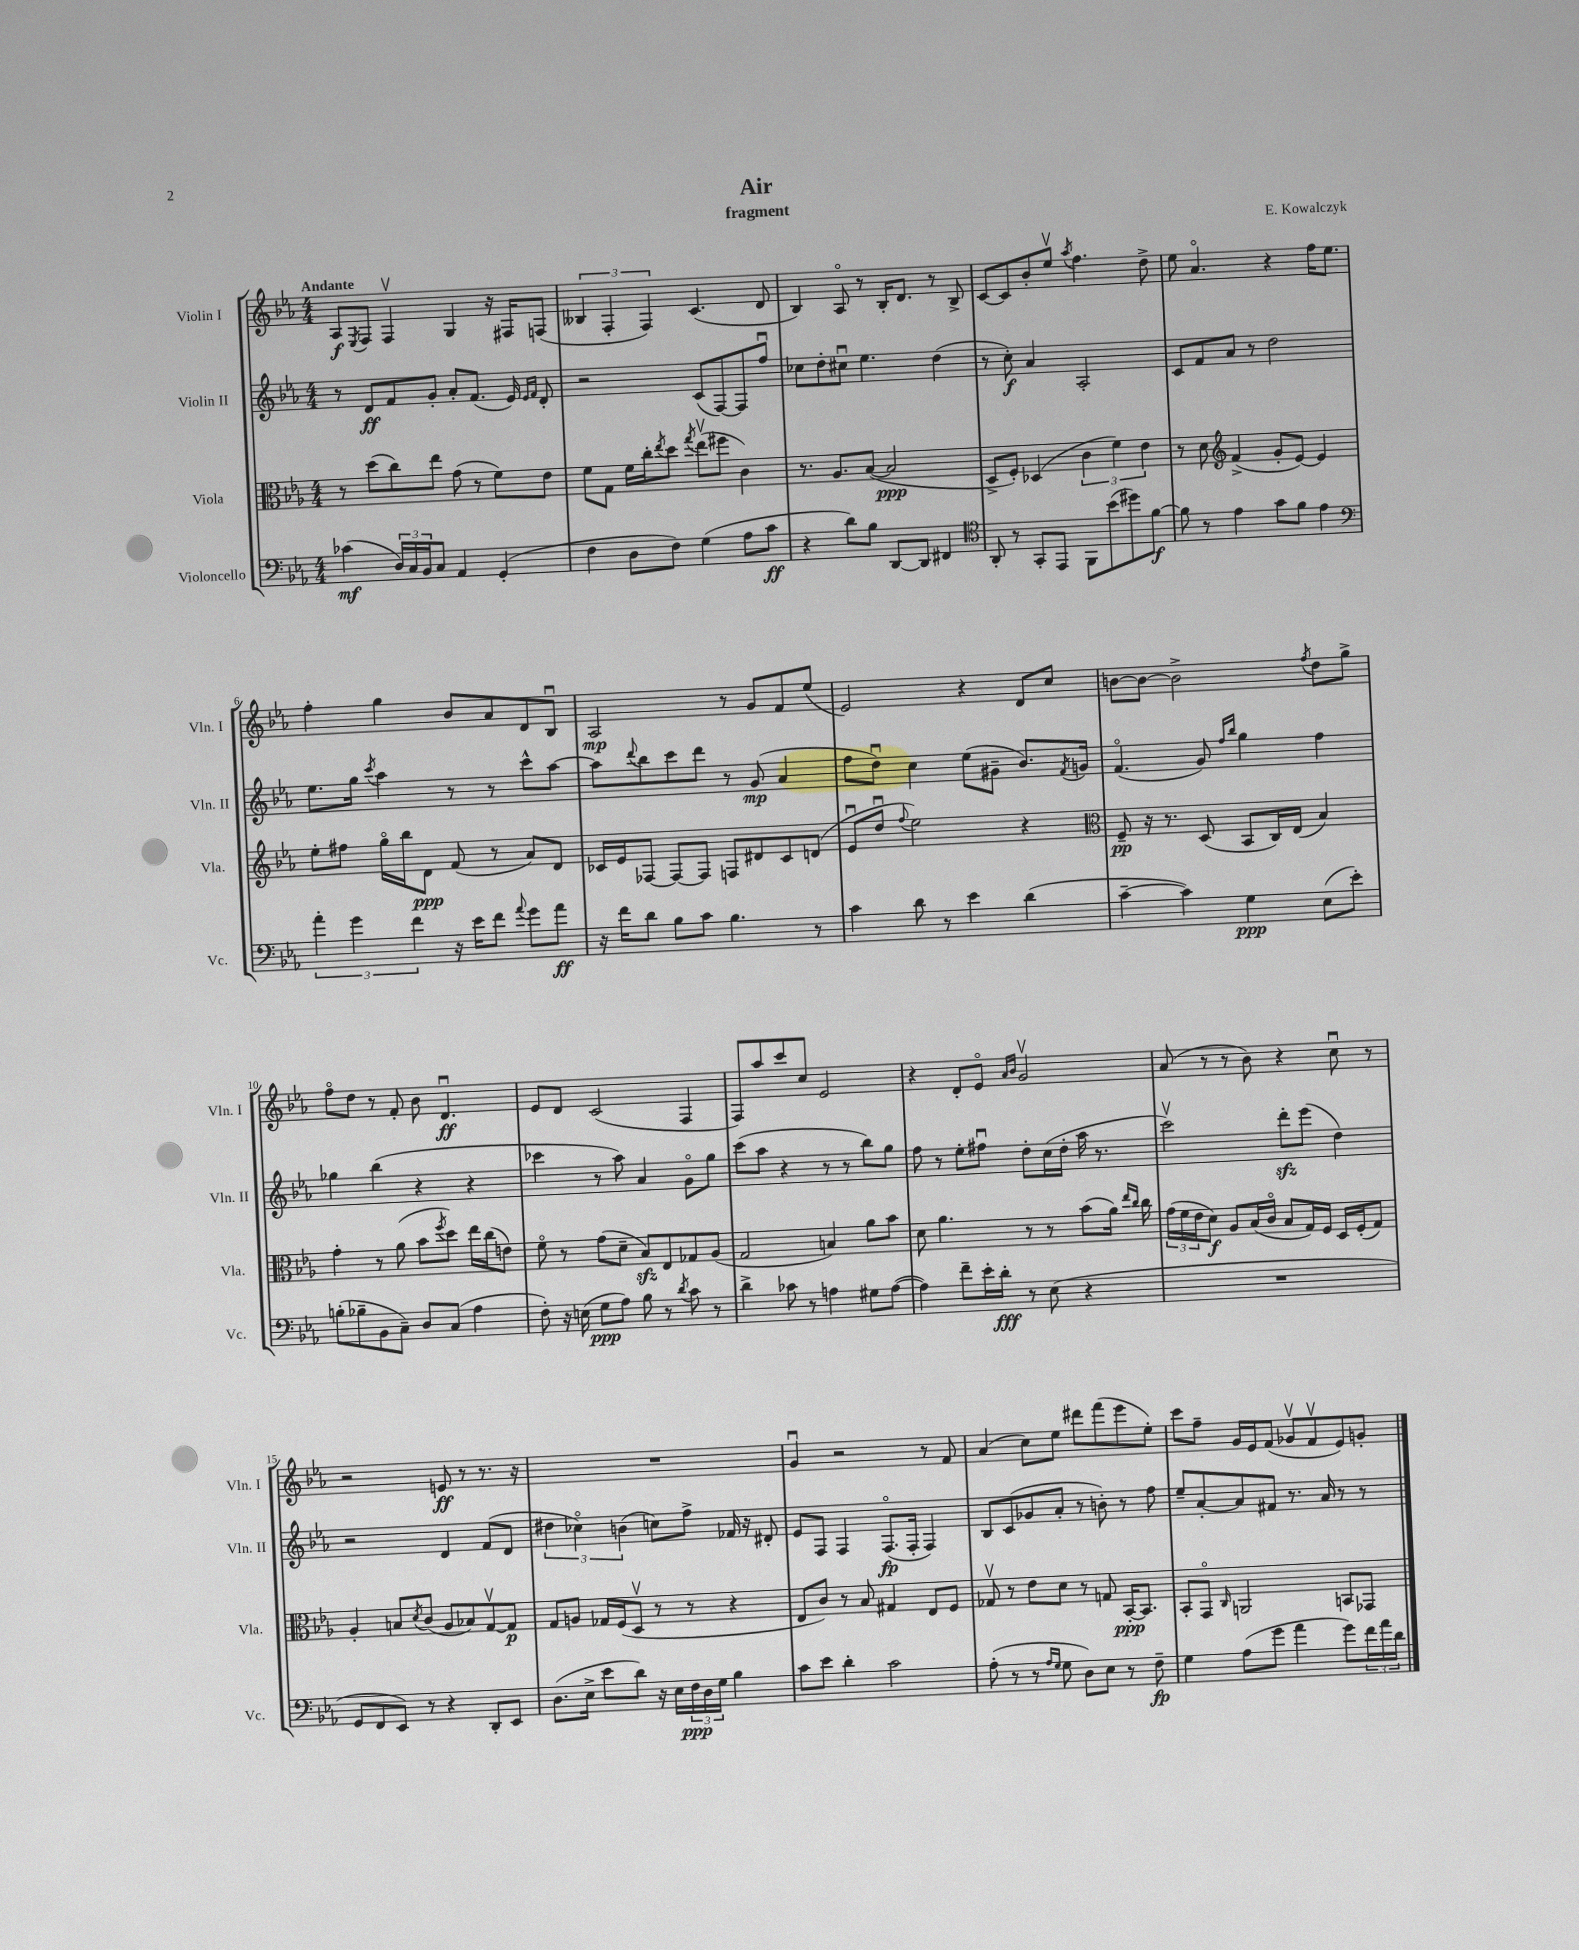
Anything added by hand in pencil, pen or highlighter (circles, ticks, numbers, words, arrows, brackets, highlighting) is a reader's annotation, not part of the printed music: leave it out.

**kern	**kern	**kern	**kern
*staff4	*staff3	*staff2	*staff1
*clefF4	*clefC3	*clefG2	*clefG2
*k[b-e-a-]	*k[b-e-a-]	*k[b-e-a-]	*k[b-e-a-]
*M4/4	*M4/4	*M4/4	*M4/4
(4c-	8r	8r	8A-
.	.	.	8qE-
.	(8dd	8d	8F
24D)	8cc)	8f	4Fv
24C	.	.	.
24BB-	.	.	.
8C	8ee-	8g'	.
4AA-	(8g	8a-'	4G
.	8r	(8.f	.
(4GG'	8f)	.	16r
.	.	16e-)	16F#
.	.	16qqe-	.
.	.	16qqf	.
.	8e-	8d'	(8F
=	=	=	=
4F	8f	2r	6B--
.	8G	.	.
.	.	.	6F'
8D	16f	.	.
.	16cc'	.	.
.	.	.	6F)
.	8qee-	.	.
8F)	8dd	.	.
.	8qgg	.	.
(4G	(8ee-v	(8c	(4.c
.	8ff#	[8F)	.
8A-	4c)	8F]	.
8c	.	8ffu	8d
=	=	=	=
4r	8.r	8cc-	4B-)
.	.	8dd'	.
.	8.A-	.	.
8d)	.	8cc#u	8A-o
8B-	([8B-	4.ee-	8r
[8DD	2B-]	.	16B-'
.	.	.	8.d
8DD]	.	.	.
4FF#	.	(4dd	8r
.	.	.	8B-^
=	=	=	=
*clefC4	*	*	*
8AA-'	8D^	8r	[8c
8r	8F')	8cc')	8c]
8GG'	(4D-	4a-	8b-'
8EE-	.	.	8ee-v
.	.	.	8qaa-
8FF	6c	2A-'	4.ff
(8b-	.	.	.
.	6f)	.	.
8dd#)	.	.	.
.	6e-	.	.
[8f	.	.	8dd^
=	=	=	=
8f]	8r	8c	8ee-
8r	8d	8f	4.a-o
*	*clefG2	*	*
4e-	(4f^	8a-	.
.	.	8r	.
8g	8g'	2dd	4r
8f	[8e-)	.	.
4e-	4e-]	.	16ff
.	.	.	8.ee-
=	=	=	=
*clefF4	*	*	*
6a-'	8ee-'	8.ee-	4ff'
.	8ff#	.	.
6g	.	.	.
.	.	16gg	.
.	.	8qccc	.
.	16ggo	4aa-	4gg
.	16bb-	.	.
6f	.	.	.
.	8d	.	.
16r	(8f	8r	8b-
16e-	.	.	.
8f	8r	8r	8a-
8qqa-	.	.	.
8g	8a-)	8ccc^^	8d
8a-	8d	[8aa-	8B-u
=	=	=	=
16r	16c-	8aa-]	2A-
16f	16e-	.	.
.	.	8qqddd	.
8d	[8F-	8bb-	.
8B-	8F-_	8ccc	.
8c	8F-]	8ddd	.
4.B-	8F	8r	8r
.	8d#	(8g	8g
.	8c-	4a-	8f
8r	(8d	.	(8ee-
=	=	=	=
4c	8e-u	8ff	2e-)
.	8ddu	8ddu)	.
.	8qqff	.	.
8d	2ee-)	4cc	.
8r	.	.	.
4e-	.	(8ee-	4r
.	.	8g#~	.
(4d	4r	8.b-)	8d
.	.	.	8cc
.	.	8qf	.
.	.	16g	.
=	=	=	=
*	*clefC3	*	*
[4c~	8F~	(4.fo	[8b
.	16r	.	8b_
.	8.r	.	.
4c])	.	.	2b^]
.	(8D	8g)	.
.	.	16qqff	.
.	.	16qqbb-	.
4G	8BB-	4gg	.
.	16C)	.	.
.	(16E-	.	.
.	.	.	8qff
(8E-	4B-)	4ff	8dd
8e-')	.	.	8gg^
=	=	=	=
(8B'	4g'	4gg-	8ffo
8B-~	.	.	8dd
8BB-	8r	(4bb-	8r
8C~)	(8a-	.	8f'
8D	8b-	4r	8b-
.	8qff	.	.
(8C	8dd)	.	4.du
4A-	16ee-	4r	.
.	(16cc	.	.
.	8e)	.	.
=	=	=	=
8F')	8fo	4ccc-	8e-
16r	8r	.	8d
(16E	.	.	.
8G	(8g	8r	(2c
8A-)	8d~	8aa-)	.
8B-	8B-)	4a-	.
8r	8E-	.	.
8qd	.	.	.
8c	8G-	8go	4F
8r	(8A-	8gg	.
=	=	=	=
4d^	2G	(8ccc	8F)
.	.	8aa-	8aa-
8c-	.	4r	8ccc
8r	.	.	8cc
4A	4B)	8r	2e-
.	.	8r	.
8G#	8a-	8bb-)	.
([8A	8b-	8gg	.
=	=	=	=
4A])	8d	8ff	4r
.	4.a-	8r	.
8f~	.	8ee-'	8d'
16e-'	.	8ff#u	8e-o
16d'	.	.	.
.	.	.	16qqa-
.	.	.	16qqb-
8r	8r	8dd'	2gv
(8E-	8r	(16cc	.
.	.	16dd'	.
4r	(8b-	16aa-	.
.	.	8.r	.
.	16a-)	.	.
.	16qqee-	.	.
.	16qqcc	.	.
.	16cc	.	.
=	=	=	=
1r	(24g	2cccv)	(8a-
.	24f	.	.
.	24e-	.	.
.	8d)	.	8r
.	8A-	.	8r
.	(16B-	.	8b-)
.	16co	.	.
.	8B-	8ddd'	4r
.	16G)	(8eee-	.
.	16F	.	.
.	16D	4dd)	8ccu
.	(16F'	.	.
.	8G)	.	8r
=	=	=	=
8GG	4A-'	2r	2r
8FF	.	.	.
8EE-)	8B	.	.
.	8qd	.	.
8r	(8c	.	.
4r	8A-	4d	8e
.	8B-)	.	8r
8DD'	[8Gv	(8f	8.r
8EE-	8G]	8d	.
.	.	.	16r
=	=	=	=
(8.D	8G	6dd#	1r
.	8A	.	.
.	.	6cc-o)	.
16E-^	.	.	.
8e-	16G-	.	.
.	(16F	.	.
.	.	(6b	.
8d)	8Dv	.	.
16r	8r	8cc)	.
16E-	.	.	.
24F	8r	8ff^	.
24D	.	.	.
24G	.	.	.
4B-	4r	16f-	.
.	.	16r	.
.	.	8d#'	.
=	=	=	=
8c	8E-	8e-	4gu
8e-	8c)	8F	.
4d'	8r	4F	2r
.	8B-	.	.
2c	4G#	(8.Fo	.
.	.	16F'	.
.	8E-	4F)	8r
.	8F	.	8f
=	=	=	=
(8A-'	8G-v	8B-	(4a-
8r	8r	(8c	.
8r	8e-	8g-	8cc)
16qqA-	.	.	.
16qqG	.	.	.
8G	8d	8a-'	8ee-
8D)	8r	8r	8ddd#
8E-	8G	8b')	(8fff
8r	[16BB-'	8r	8eee-
.	8.BB-]	.	.
8F~	.	8ff	8ee-')
=	=	=	=
4G	8BB-'	8ee-~	8ccc
.	8GGo	[8a-'	8ff~
.	16qqC	.	.
(8A-	2AA	8a-]	16g
.	.	.	16e-
8g	.	8f#	(8f
4a-	.	8.r	8g-v
.	.	.	8fv
.	.	16a-	.
8g)	8BB	8r	8e-)
24f	8GG-	8r	8g'
24a-	.	.	.
24d	.	.	.
==	==	==	==
*-	*-	*-	*-
